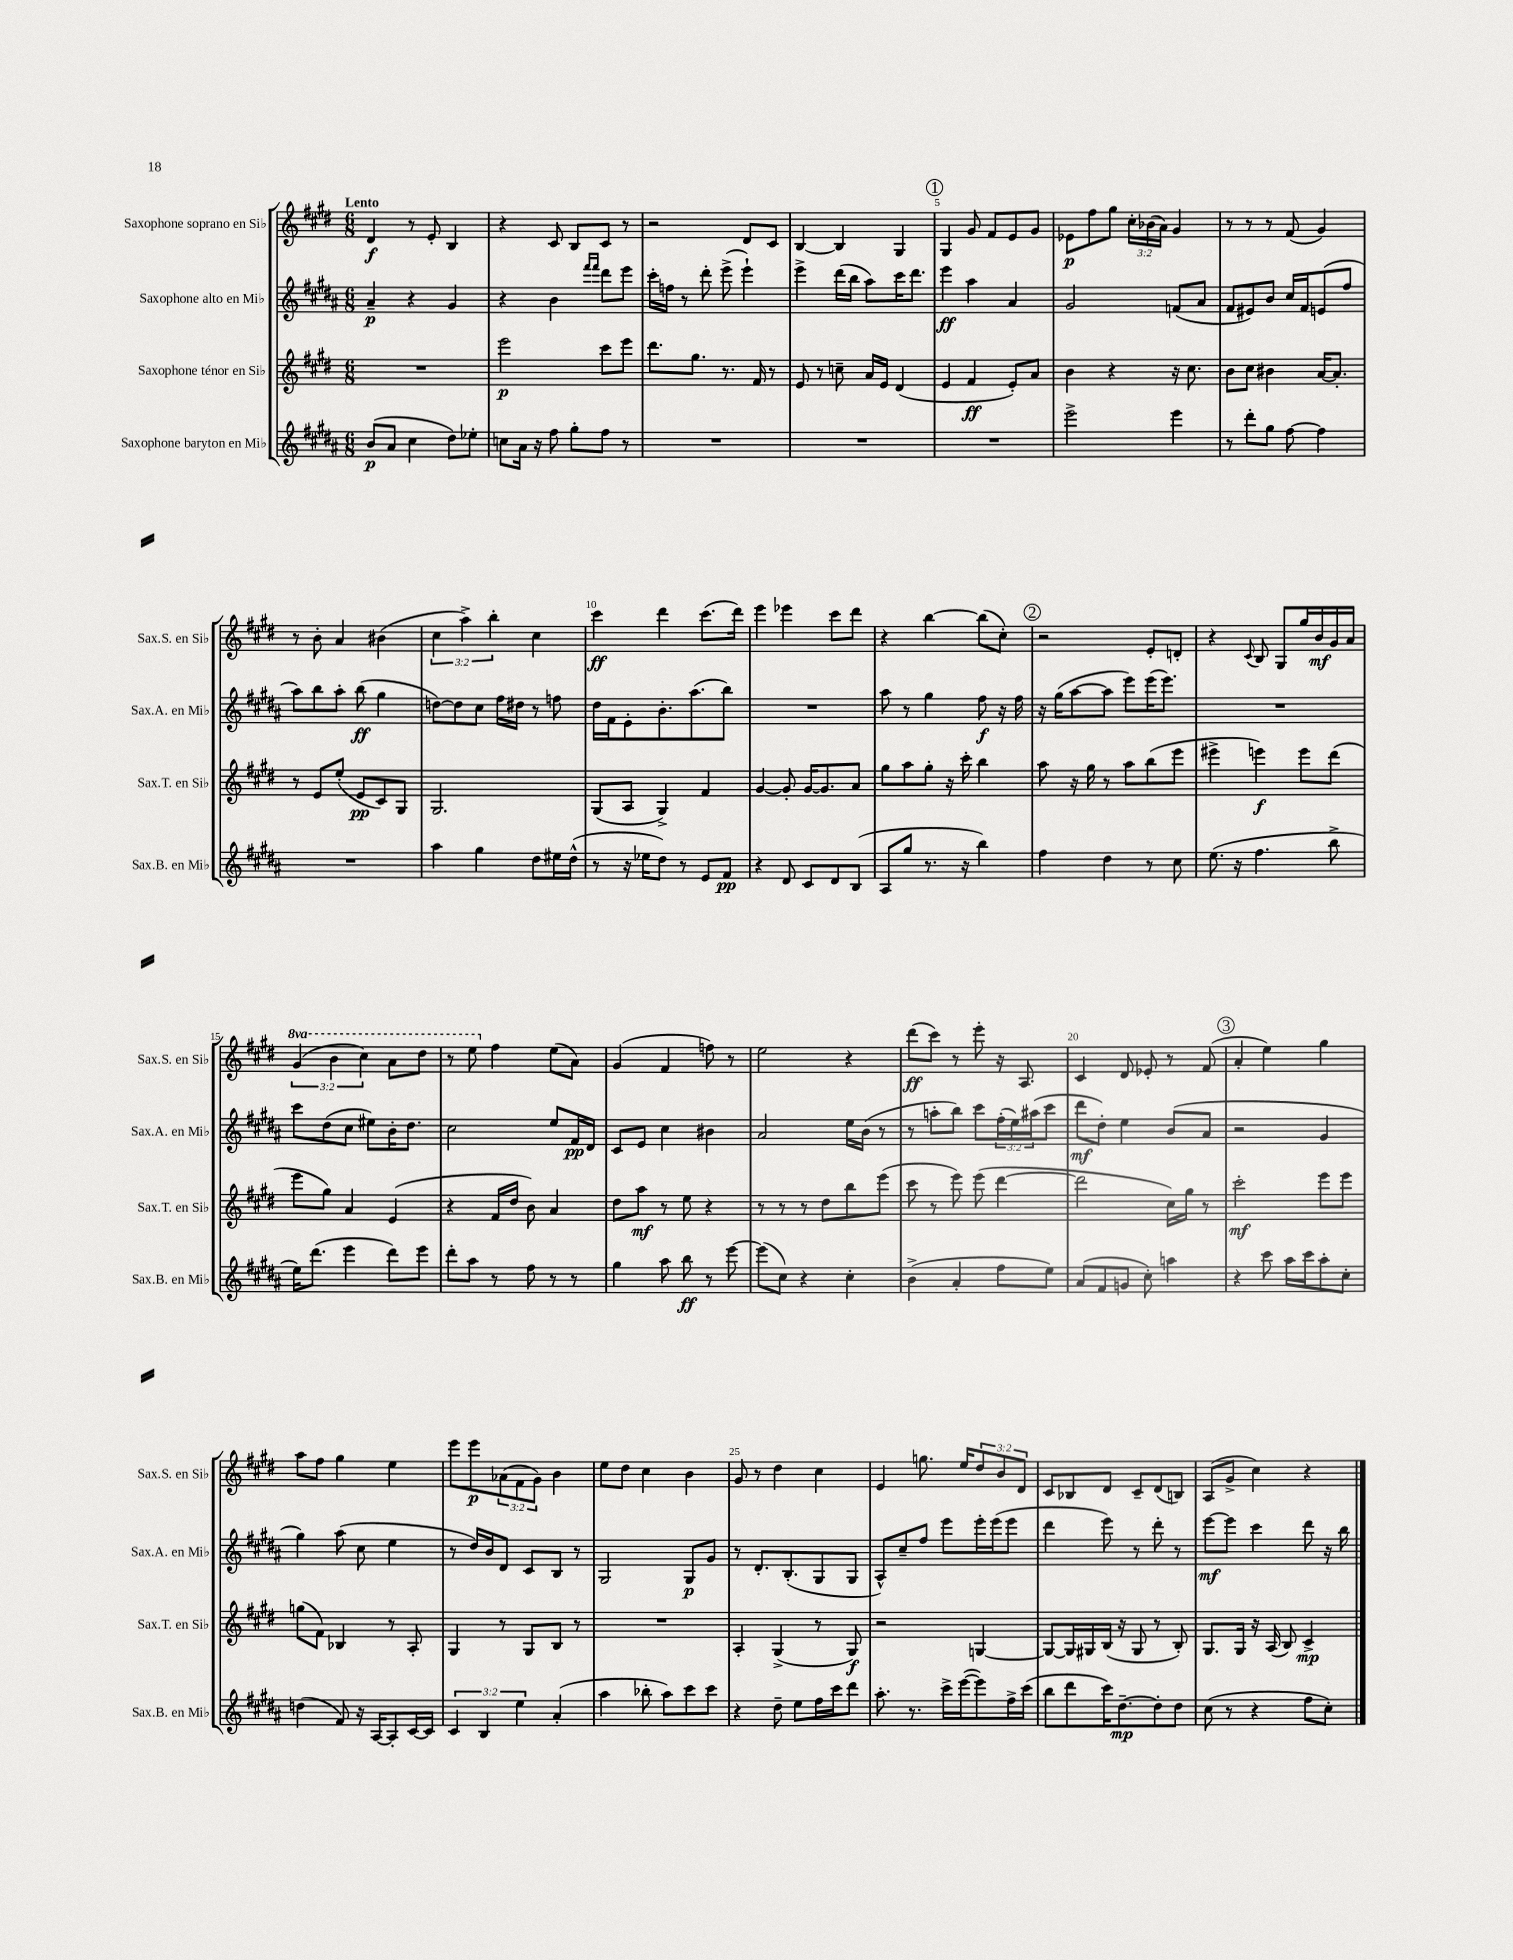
<<
\new StaffGroup <<
\new Staff = "s0" \with { instrumentName = "Saxophone soprano en Sib" shortInstrumentName = "Sax.S. en Sib" } {
    \clef treble \key e \major \numericTimeSignature \time 6/8 \override Staff.TupletNumber.text = #tuplet-number::calc-fraction-text \set Staff.ottavationMarkups = #ottavation-simple-ordinals \tempo "Lento"
    dis'4\f r8 e'8-. b4 |
    r4 cis'8 b8 cis'8 r8 |
    r2 dis'8 cis'8 |
    b4~ b4 gis4 |
    \mark \markup { \circle "1" } gis4 gis'8 fis'8 e'8 gis'8 |
    ees'8\p fis''8 gis''8 \tuplet 3/2 { cis''16-. bes'16( a'16) } gis'4 |
    r8 r8 r8 fis'8( gis'4) |
    r8 b'8-. a'4 bis'4( |
    \tuplet 3/2 { cis''4 a''4->) b''4-. } cis''4 |
    cis'''4\ff dis'''4 cis'''8.( dis'''16) |
    e'''4 ees'''4 cis'''8 dis'''8 |
    r4 b''4~ b''8( cis''8-.) |
    \mark \markup { \circle "2" } r2 e'8-. d'8-. |
    r4 \appoggiatura { cis'8 } b8 gis8 gis''16 b'16\mf gis'16 a'16 |
    \tuplet 3/2 { \ottava #1 gis''4( b''4 cis'''4) } a''8 dis'''8 |
    r8 e'''8 \ottava #0 fis''4 e''8( a'8) |
    gis'4( fis'4 f''8) r8 |
    e''2 r4 |
    dis'''8\ff( cis'''8) r8 e'''8-. r16 a8. |
    cis'4 dis'8 ees'8-. r8 fis'8( |
    \mark \markup { \circle "3" } a'4-. e''4) gis''4 |
    a''8 fis''8 gis''4 e''4 |
    e'''8 e'''8\p \tuplet 3/2 { aes'8( fis'8 gis'8) } b'4 |
    e''8 dis''8 cis''4 b'4 |
    gis'8 r8 dis''4 cis''4 |
    e'4 g''8. e''16 \tuplet 3/2 { dis''8 b'8 dis'8 } |
    cis'8 bes8 dis'8 cis'8-- dis'8( b8) |
    a8( gis'8-> cis''4) r4 \bar "|." |
}
\new Staff = "s1" \with { instrumentName = "Saxophone alto en Mib" shortInstrumentName = "Sax.A. en Mib" } {
    \clef treble \key b \major \numericTimeSignature \time 6/8 \override Staff.TupletNumber.text = #tuplet-number::calc-fraction-text
    ais'4--\p r4 gis'4 |
    r4 b'4 \grace { fis'''16 fis'''16 } dis'''8 e'''8 |
    cis'''16-. f''16 r8 dis'''8-. e'''8->( e'''4-!) |
    e'''4-> dis'''16( b''16 ais''8) cis'''16 dis'''8. |
    \mark \markup { \circle "1" } e'''4\ff ais''4 ais'4 |
    gis'2 f'8( ais'8 |
    fis'8 eis'8) b'8 cis''16 fis'16 e'8( fis''8 |
    ais''8) b''8 ais''8-. b''8\ff( gis''4 |
    d''8~) d''8 cis''8 fis''16 dis''16 r8 f''8 |
    dis''16 fis'16 e'8-. b'8.-. ais''8.( b''8) |
    R2. |
    ais''8 r8 gis''4 fis''8\f r16 fis''16 |
    \mark \markup { \circle "2" } r16 gis''16( ais''8~ ais''8 e'''8) e'''16( e'''8.) |
    R2. |
    cis'''8 dis''8( cis''8 eis''8) b'16-. dis''8. |
    cis''2 e''8 fis'16\pp dis'16 |
    cis'8 e'8 cis''4 bis'4 |
    ais'2 e''16 b'16( r8 |
    r8 a''8-. b''8) cis'''8 \tuplet 3/2 { fis''16-.( e''16) ais''16( } cis'''8 |
    dis'''8\mf dis''8-.) e''4 b'8( ais'8 |
    \mark \markup { \circle "3" } r2 gis'4 |
    gis''4) ais''8( cis''8 e''4 |
    r8 dis''16) b'16 dis'8 cis'8 b8 r8 |
    gis2 gis8\p gis'8 |
    r8 dis'8.-. b8.-.( gis8 gis8 |
    ais8-^) cis''8-- fis''8 e'''8 e'''16-. e'''16( e'''8 |
    dis'''4 e'''8) r8 dis'''8-. r8 |
    e'''8~\mf e'''8 cis'''4 dis'''8 r16 b''16 \bar "|." |
}
\new Staff = "s2" \with { instrumentName = "Saxophone ténor en Sib" shortInstrumentName = "Sax.T. en Sib" } {
    \clef treble \key e \major \numericTimeSignature \time 6/8
    R2. |
    e'''2\p cis'''8 e'''8 |
    dis'''8. gis''8. r8. fis'16 r8 |
    e'8 r8 c''8-- a'16 e'16 dis'4( |
    \mark \markup { \circle "1" } e'4 fis'4\ff e'8-.) a'8 |
    b'4 r4 r16 cis''8. |
    b'8 cis''8 bis'4 a'16~ a'8.-. |
    r8 e'8 e''8-.( e'8\pp cis'8) gis8 |
    gis2. |
    gis8( a8 gis4->) fis'4 |
    gis'4~ gis'8-. gis'16~ gis'8. a'8 |
    gis''8 a''8 gis''8-. r16 cis'''16-. b''4 |
    \mark \markup { \circle "2" } a''8 r16 gis''16 r8 a''8 b''8( e'''8 |
    eis'''4-> e'''4\f) e'''8 dis'''8( |
    e'''8 gis''8) a'4 e'4( |
    r4 fis'16 dis''16 b'8) a'4 |
    dis''8 a''8\mf r8 e''8 r4 |
    r8 r8 r8 dis''8 b''8 e'''8( |
    cis'''8 r8 e'''8) e'''8( dis'''4~ |
    dis'''2 cis''16) gis''16 r8 |
    \mark \markup { \circle "3" } cis'''2-.\mf e'''8 e'''8 |
    g''8( fis'8) bes4 r8 a8-. |
    gis4 r8 gis8 b8 r8 |
    R2. |
    a4-. gis4->( r8 gis8\f) |
    r2 g4~ |
    g8~ g16 gis16 b16( r16 gis8 r8 b8-.) |
    gis8. gis16 r16 a16( b8) cis'4->\mp \bar "|." |
}
\new Staff = "s3" \with { instrumentName = "Saxophone baryton en Mib" shortInstrumentName = "Sax.B. en Mib" } {
    \clef treble \key b \major \numericTimeSignature \time 6/8 \override Staff.TupletNumber.text = #tuplet-number::calc-fraction-text
    b'8\p( ais'8 cis''4 dis''8) ees''8-. |
    c''8 ais'16 r16 fis''8 gis''8-. fis''8 r8 |
    R2. |
    R2. |
    \mark \markup { \circle "1" } R2. |
    e'''2-> e'''4 |
    r8 dis'''8-. gis''8 fis''8~ fis''4 |
    R2. |
    ais''4 gis''4 dis''8 eis''16 dis''16-^( |
    r8 r16 ees''16 dis''8) r8 e'8 fis'8\pp |
    r4 dis'8 cis'8 dis'8 b8( |
    ais8 gis''8 r8. r16 b''4) |
    \mark \markup { \circle "2" } fis''4 dis''4 r8 cis''8 |
    e''8.( r16 fis''4. b''8-> |
    e''16) dis'''8.( e'''4 dis'''8) e'''8 |
    dis'''8-. ais''8 r8 fis''8 r8 r8 |
    gis''4 ais''8 b''8\ff r8 e'''8~ |
    e'''8( cis''8) r4 cis''4-. |
    b'4->( ais'4-. fis''8 e''8) |
    ais'8( fis'8 g'8 cis''8-.) a''4 |
    \mark \markup { \circle "3" } r4 cis'''8 ais''16 cis'''16 ais''8-. cis''8-. |
    d''4( fis'8) r16 ais16~ ais8-. cis'16~ cis'16 |
    \tuplet 3/2 { cis'4 b4 e''4 } ais'4-.( |
    ais''4 bes''8-. ais''8) cis'''8 cis'''8 |
    r4 dis''8-- e''8 fis''16 cis'''16 dis'''8 |
    ais''8.-. r8. cis'''16-> e'''16~( e'''8) fis''16-> cis'''16( |
    b''8 dis'''8 cis'''16) dis''8.~--\mp dis''8-. dis''8 |
    cis''8( r8 r4 fis''8 cis''8-.) \bar "|." |
}
>>
>>
\layout { \context { \Score \override BarNumber.break-visibility = ##(#f #t #t) barNumberVisibility = #(every-nth-bar-number-visible 5) } }
